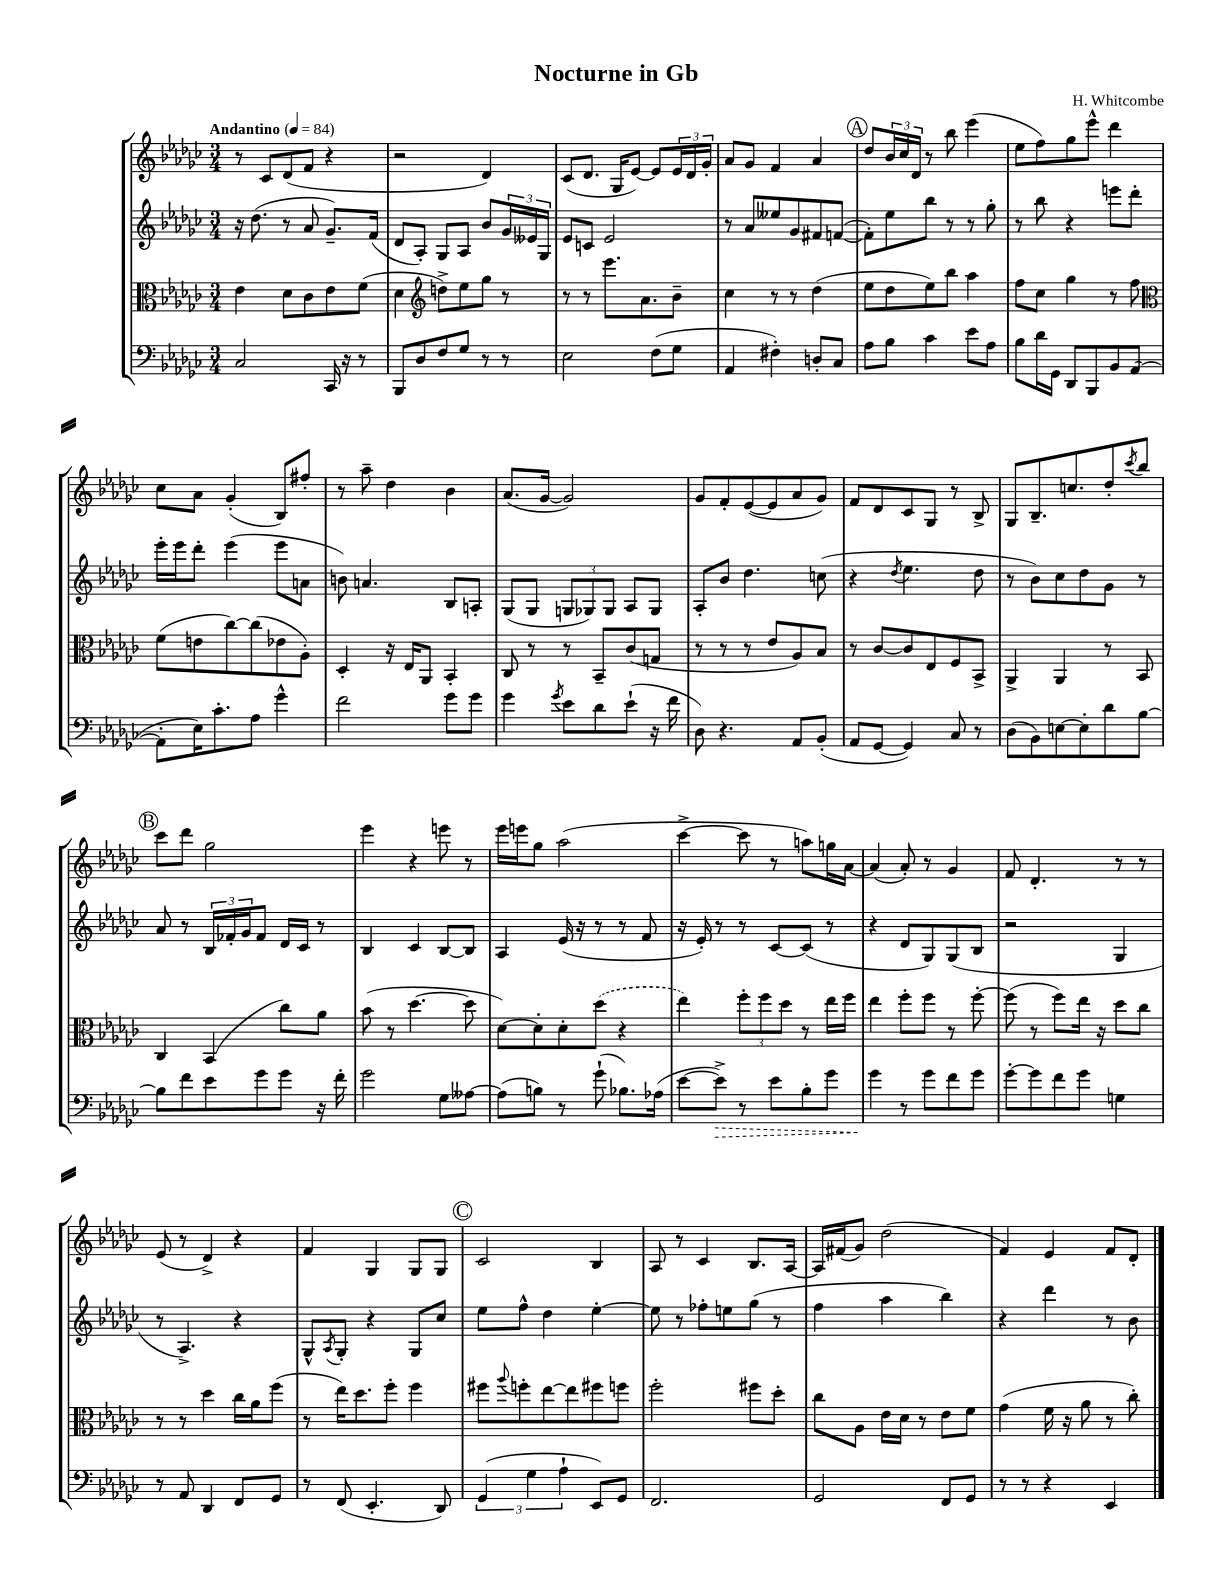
\header { title = "Nocturne in Gb" composer = "H. Whitcombe" }
<<
\new StaffGroup <<
\new Staff = "s0" {
    \clef treble \key ges \major \numericTimeSignature \time 3/4 \tempo "Andantino" 4 = 84
    r8 ces'8 des'8( f'8 r4 |
    r2 des'4) |
    ces'8( des'8. ges16 ees'8~) ees'8 \tuplet 3/2 { ees'16 des'16 ges'16-. } |
    aes'8 ges'8 f'4 aes'4 |
    \mark \markup { \circle "A" } des''8 \tuplet 3/2 { bes'16 ces''16 des'16 } r8 bes''8 ees'''4( |
    ees''8 f''8) ges''8 ees'''8-^ des'''4 |
    ces''8 aes'8 ges'4-.( bes8) fis''8-. |
    r8 aes''8-- des''4 bes'4 |
    aes'8.( ges'16~ ges'2) |
    ges'8 f'8-. ees'8~( ees'8 aes'8 ges'8) |
    f'8 des'8 ces'8 ges8 r8 bes8-> |
    ges8 bes8.-- c''8. des''8-. \acciaccatura { ces'''8 } bes''8 |
    \mark \markup { \circle "B" } ces'''8 des'''8 ges''2 |
    ees'''4 r4 e'''8 r8 |
    ees'''16 e'''16 ges''8 aes''2( |
    ces'''4~-> ces'''8 r8 a''8) g''16 aes'16~ |
    aes'4( aes'8-.) r8 ges'4 |
    f'8 des'4.-. r8 r8 |
    ees'8( r8 des'4->) r4 |
    f'4 ges4 ges8 ges8 |
    \mark \markup { \circle "C" } ces'2 bes4 |
    aes8 r8 ces'4 bes8. aes16~ |
    aes16 fis'16( ges'8) des''2( |
    f'4) ees'4 f'8 des'8-. \bar "|." |
}
\new Staff = "s1" {
    \clef treble \key ges \major \numericTimeSignature \time 3/4
    r16 des''8.( r8 aes'8 ges'8.--) f'16( |
    des'8 aes8-.) ges8 aes8 bes'8 \tuplet 3/2 { ges'16 eeses'16 ges16 } |
    ees'8 c'8 ees'2 |
    r8 aes'8 eeses''8 ges'8 fis'8 f'8~( |
    \mark \markup { \circle "A" } f'8-.) ees''8 bes''8 r8 r8 ges''8-. |
    r8 bes''8 r4 e'''8 des'''8-. |
    ees'''16-. ees'''16 des'''8-. ees'''4( ees'''8 a'8 |
    b'8) a'4. bes8 a8-. |
    ges8( ges8 \tuplet 3/2 { g8 ges8) ges8 } aes8 ges8 |
    aes8-. bes'8 des''4. c''8( |
    r4 \acciaccatura { des''8 } ees''4. des''8 |
    r8 bes'8) ces''8 des''8 ges'8 r8 |
    \mark \markup { \circle "B" } aes'8 r8 \tuplet 3/2 { bes16 fes'16-. ges'16 } fes'8 des'16 ces'16 r8 |
    bes4 ces'4 bes8~ bes8 |
    aes4 ees'16( r16 r8 r8 f'8 |
    r16 ees'16-.) r8 r8 ces'8~ ces'8( r8 |
    r4 des'8 ges8) ges8( bes8 |
    r2 ges4 |
    r8 aes4.->) r4 |
    ges8-^ \acciaccatura { aes8 } ges8-. r4 ges8 ces''8 |
    \mark \markup { \circle "C" } ees''8 f''8-^ des''4 ees''4~-. |
    ees''8 r8 fes''8-. e''8 ges''8( r8 |
    f''4 aes''4 bes''4) |
    r4 des'''4 r8 bes'8 \bar "|." |
}
\new Staff = "s2" {
    \clef alto \key ges \major \numericTimeSignature \time 3/4
    ees'4 des'8 ces'8 ees'8 f'8( |
    des'4 \clef treble d''8->) ees''8 ges''8 r8 |
    r8 r8 ees'''8. aes'8. bes'8-- |
    ces''4 r8 r8 des''4( |
    \mark \markup { \circle "A" } ees''8 des''8 ees''8) bes''8 aes''4 |
    f''8 ces''8 ges''4 r8 f''8 |
    \clef alto f'8( e'8 ces''8~) ces''8( ees'8 aes8-.) |
    des4-. r16 ees16 aes,8 bes,4-. |
    ces8 r8 r8 bes,8-- ces'8( g8 |
    r8 r8 r8 ees'8 aes8) bes8 |
    r8 ces'8~ ces'8 ees8 f8 bes,8-> |
    aes,4-> aes,4 r8 bes,8 |
    \mark \markup { \circle "B" } ces4 bes,4( ces''8) aes'8 |
    bes'8( r8 des''4.~ des''8 |
    des'8~) des'8-. des'8-. \once \slurDashed des''8( r4 |
    ees''4) \tuplet 3/2 { f''8-. f''8 des''8 } r8 ees''16 f''16 |
    ees''4 f''8-. f''8 r8 f''8~-. |
    f''8( r8 f''8) ees''16 r16 des''8 ces''8 |
    r8 r8 des''4 ces''16 aes'16 f''8( |
    r8 ees''16) des''8. f''8-. f''4 |
    \mark \markup { \circle "C" } fis''8 \appoggiatura { aes''8 } f''8-. ees''8~ ees''8 fis''8 f''8 |
    f''2-. fis''8 des''8-. |
    ces''8 aes8 ees'16 des'16 r8 ees'8 f'8 |
    ges'4( f'16 r16 aes'8 r8 ces''8-.) \bar "|." |
}
\new Staff = "s3" {
    \clef bass \key ges \major \numericTimeSignature \time 3/4
    ces2 ces,16 r16 r8 |
    bes,,8 des8 f8 ges8 r8 r8 |
    ees2 f8( ges8 |
    aes,4 fis4-.) d8-. ces8 |
    \mark \markup { \circle "A" } aes8 bes8 ces'4 ees'8 aes8 |
    bes8 des'16 ges,16 des,8 bes,,8 bes,8 aes,8~( |
    aes,8-. ees16) ces'8.-. aes8 ges'4-^ |
    f'2 ges'8 ges'8 |
    ges'4 \acciaccatura { ges'8 } ees'8 des'8 ees'8-!( r16 f'16 |
    des8) r4. aes,8 bes,8-.( |
    aes,8 ges,8~ ges,4) ces8 r8 |
    des8( bes,8) e8~ e8-. des'8 bes8~ |
    \mark \markup { \circle "B" } bes8 f'8 ees'8 ges'8 ges'8 r16 f'16-. |
    ges'2 ges8 aeses8~ |
    aeses8( b8) r8 ges'8-!( bes8.) aes16( |
    ees'8~ \once \override Hairpin.style = #'dashed-line ees'8->\>) r8 ees'8 bes8-. ges'8 |
    ges'4\! r8 ges'8 f'8 ges'8 |
    ges'8~-. ges'8 f'8 ges'8 g4 |
    r8 aes,8 des,4 f,8 ges,8 |
    r8 f,8( ees,4.-. des,8) |
    \mark \markup { \circle "C" } \tuplet 3/2 { ges,4( ges4 aes4-! } ees,8) ges,8 |
    f,2. |
    ges,2 f,8 ges,8 |
    r8 r8 r4 ees,4 \bar "|." |
}
>>
>>
\layout { \context { \Score \remove "Bar_number_engraver" } }
